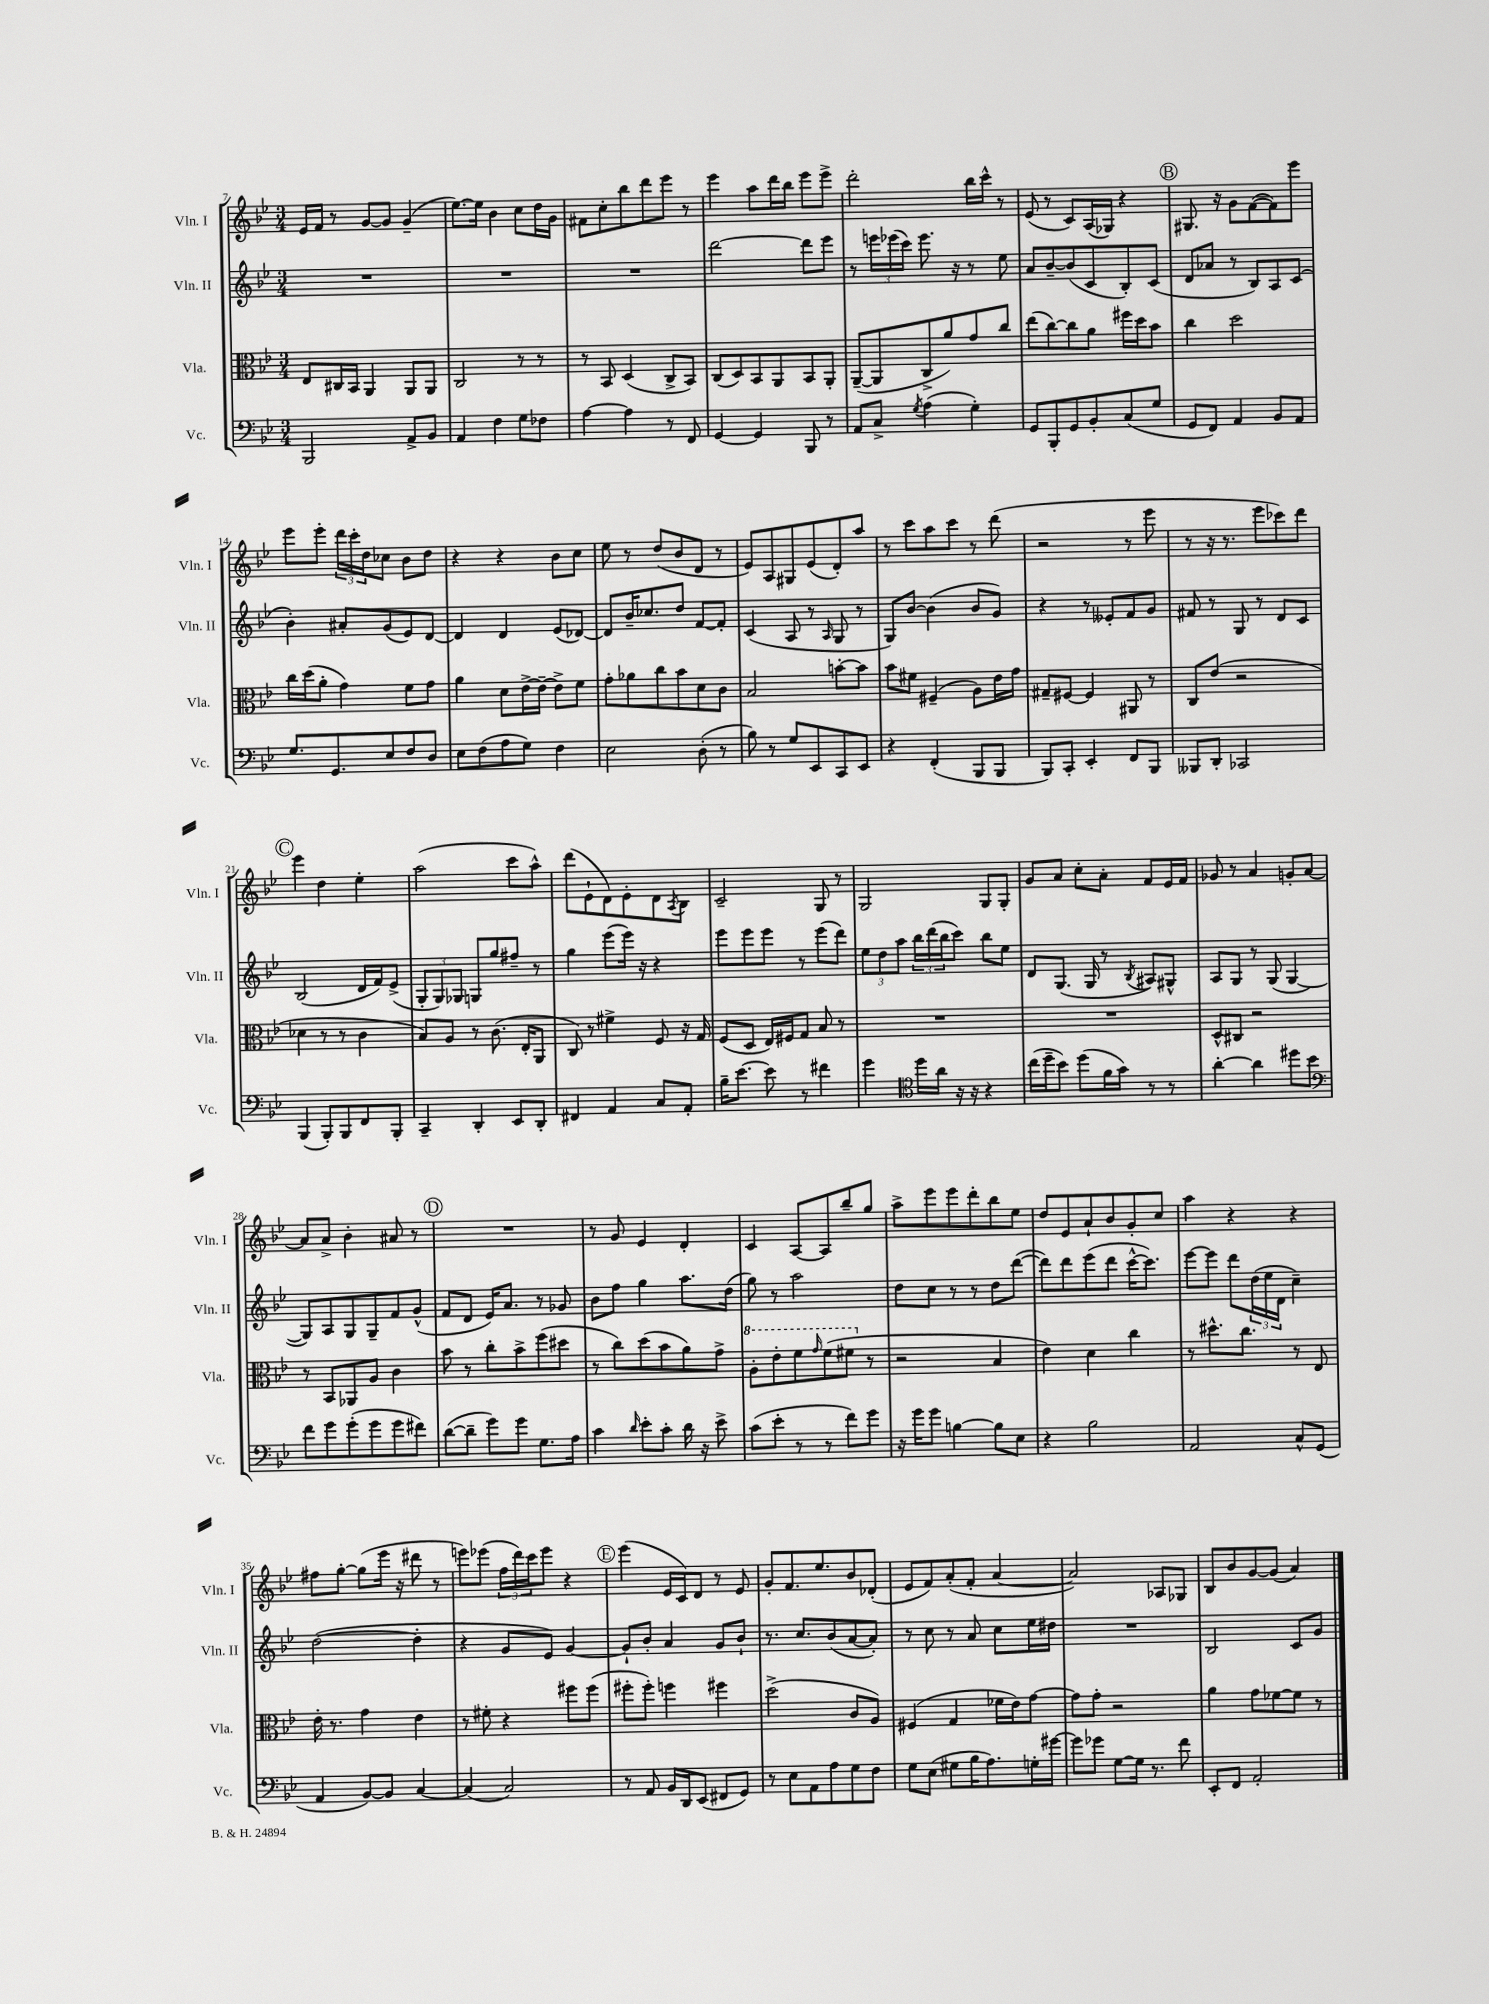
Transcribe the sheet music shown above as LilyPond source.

<<
\new StaffGroup <<
\new Staff = "s0" \with { instrumentName = "Vln. I" shortInstrumentName = "Vln. I" } {
    \clef treble \key bes \major \numericTimeSignature \time 3/4
    ees'16 f'16 r8 g'8~ g'8 g'4--( |
    ees''8.~) ees''16 bes'4 c''8 d''16 g'16 |
    fis'8 c''8-. bes''8 d'''8 ees'''8 r8 |
    ees'''4 a''8 d'''16 bes''16 ees'''8 ees'''8-> |
    d'''2-. bes''16 c'''16-^ r8 |
    ees'8( r8 c'8) a16( ges16) r4 |
    \mark \markup { \circle "B" } gis8. r16 g'8 f'8~( f'8) ees'''8 |
    ees'''8 ees'''8-. \tuplet 3/2 { d'''16 c'''16-. d''16 } ces''8 bes'8 d''8 |
    r4 r4 bes'8 c''8 |
    ees''8 r8 d''8( bes'8 d'8 r8 |
    ees'8) a8 gis8 ees'8( d'8-.) a''8 |
    r8 c'''8 a''8 c'''8 r8 d'''8( |
    r2 r8 ees'''8 |
    r8 r16 r8. ees'''8 ces'''8) d'''8 |
    \mark \markup { \circle "C" } ees'''4 d''4 ees''4-. |
    a''2( c'''8 a''8-^) |
    d'''8( ees'8-! d'8) ees'8-. d'8 \acciaccatura { a8 } bes8 |
    c'2-- g8 r8 |
    g2 g8 g8-. |
    g'8 a'8 c''8-. a'8-. f'8 ees'16 f'16 |
    ges'8 r8 a'4 g'8-. a'8~ |
    a'8 a'8-> bes'4-. ais'8 r8 |
    \mark \markup { \circle "D" } R2. |
    r8 g'8 ees'4 d'4-. |
    c'4 a8~ a8 bes''8-- g''8 |
    a''8-> ees'''8 ees'''8 d'''8-. bes''8 ees''8 |
    d''8 ees'8 a'8-! bes'8 g'8-. c''8 |
    a''4 r4 r4 |
    fis''8 g''8~-. g''8( ees'''16 r16 dis'''8 r8 |
    e'''8) ees'''8( \tuplet 3/2 { f''16 d'''16) c'''16 } ees'''8 r4 |
    \mark \markup { \circle "E" } ees'''4( ees'16 c'16) d'8 r8 ees'8 |
    g'8-. f'8. ees''8. bes'8 des'8-.( |
    ees'8 f'8) a'8-.( f'8-. a'4~ |
    a'2) aes8 ges8 |
    bes8 bes'8 g'8~ g'8( a'4) \bar "|." |
}
\new Staff = "s1" \with { instrumentName = "Vln. II" shortInstrumentName = "Vln. II" } {
    \clef treble \key bes \major \numericTimeSignature \time 3/4
    R2. |
    R2. |
    R2. |
    d'''2~ d'''8 ees'''8 |
    r8 \tuplet 3/2 { e'''16 ees'''16( c'''16) } ees'''8. r16 r8 ees''8 |
    a'8 bes'8~-- bes'8( c'8 bes8-.) c'8( |
    \mark \markup { \circle "B" } d'8 aes'8 r8 bes8) a8 c'8( |
    bes'4-.) ais'8-. g'8( ees'8) d'8~ |
    d'4 d'4 ees'8( des'8~) |
    des'8 bes'16-- ces''8. d''8 f'8~ f'8-. |
    c'4( a8 r8 \grace { a16 } g8 r8 |
    g8) bes'8~ bes'4( bes'8 g'8) |
    r4 r8 eeses'8-. f'8 g'8 |
    fis'8 r8 g8 r8 d'8 c'8 |
    \mark \markup { \circle "C" } bes2( d'16 f'16) ees'8->( |
    \tuplet 3/2 { g8-. g8) ges8 } g8 g''8 fis''8-- r8 |
    g''4 ees'''8( ees'''16) r16 r4 |
    ees'''8 ees'''8 ees'''8 r8 ees'''8( d'''8) |
    \tuplet 3/2 { ees''8 d''8 a''8 } \tuplet 3/2 { bes''16 d'''16( bes''16 } c'''8) bes''8 ees''8 |
    d'8 g8.( g16 r8 \acciaccatura { bes8 } ais8) gis8-^ |
    a8 g8 r8 g8( g4~ |
    g8) a8 g8 g8-- f'8 g'8-^( |
    \mark \markup { \circle "D" } f'8 d'8 ees'16) a'8. r8 ges'8 |
    bes'8 f''8 g''4 a''8. d''16( |
    g''8) r8 a''2 |
    d''8 c''8 r8 r8 d''8 d'''8~( |
    d'''8) d'''8 ees'''8( d'''8 c'''16~-^ c'''8.) |
    ees'''8~ ees'''8 d'''8 \tuplet 3/2 { d''16( ees''16 d'16 } c''4--) |
    d''2~( d''4-. |
    r4 g'8 ees'8) g'4~ |
    \mark \markup { \circle "E" } g'8-! bes'8-. a'4 g'8 bes'8-! |
    r8. c''8. bes'8( a'8~ a'8-.) |
    r8 c''8 r8 a'8 c''8 ees''16 dis''16 |
    R2. |
    bes2 c'8 g'8 \bar "|." |
}
\new Staff = "s2" \with { instrumentName = "Vla." shortInstrumentName = "Vla." } {
    \clef alto \key bes \major \numericTimeSignature \time 3/4
    ees8 cis16 bes,16 a,4 a,8 a,8 |
    c2 r8 r8 |
    r8 bes,8 d4( c8-> bes,8) |
    c8( d8) bes,8 a,8 bes,8 a,8-. |
    a,8~--( a,8 c8-> a'8) g'8 c''8 |
    ees''8( c''8~) c''8 a'8 fis''16 d''16 bes'8 |
    \mark \markup { \circle "B" } c''4 d''2 |
    c''16 d''16( a'8-. g'4) f'8 g'8 |
    a'4 d'8 ees'16~-> ees'16~-- ees'8-> f'8 |
    g'8-. aes'8 c''8 bes'8 d'8 c'8 |
    bes2 b'8~-. b'8 |
    bes'8 fis'8 fis4--( a8) ees'16 g'16 |
    gis8-- fis8~ fis4 ais,8 r8 |
    c8 ees'8( r2 |
    \mark \markup { \circle "C" } des'4 r8 r8 c'4 |
    bes8) a8 r8 c'8.( ees16-. a,8 |
    c8) r8 fis'4-> f8 r16 g16 |
    f8( d8 ees16) fis16 g8 bes8 r8 |
    R2. |
    R2. |
    d8-^ cis8 r2 |
    r8 bes,8 aes,8 a8 c'4 |
    \mark \markup { \circle "D" } bes'8 r8 c''8-. bes'8-> f''8( dis''8 |
    r8 c''8) d''8( bes'8 a'8) g'8-> |
    \ottava #1 a'8-. ees''8-. f''8 \grace { g''16 } f''8( fis''8 \ottava #0 r8 |
    r2 bes4 |
    ees'4) d'4 c''4 |
    r8 dis''8.-^ c''8. r8 ees8 |
    ees'16-. r8. g'4 ees'4 |
    r8 fis'8-. r4 fis''8 fis''8( |
    \mark \markup { \circle "E" } fis''8-. fis''8-.) f''4 fis''4 |
    d''2->( c'8 a8) |
    fis4( g4 fes'16 ees'16) g'8~ |
    g'8 g'8-. r2 |
    a'4 g'8 fes'8~ fes'8 r8 \bar "|." |
}
\new Staff = "s3" \with { instrumentName = "Vc." shortInstrumentName = "Vc." } {
    \clef bass \key bes \major \numericTimeSignature \time 3/4
    bes,,2 a,8-> bes,8 |
    a,4 f4 g8 fes8 |
    a4~ a4 r8 f,8 |
    g,4~ g,4 bes,,8 r8 |
    a,8 c8-> \acciaccatura { g8 } a4( g4-.) |
    g,8 bes,,8-. g,8 bes,8-. c8( g8 |
    \mark \markup { \circle "B" } g,8 f,8) a,4 bes,8 a,8 |
    g8. g,8. ees8 f8 d8 |
    ees8 f8( a8 g8) f4 |
    ees2 d8-.( r8 |
    bes8) r8 g8 ees,8 c,8 ees,8 |
    r4 f,4-.( bes,,8 bes,,8 |
    bes,,8) c,8-. ees,4-. f,8 bes,,8 |
    beses,,8 d,8-. ces,2 |
    \mark \markup { \circle "C" } bes,,4( bes,,8-.) bes,,8 f,8 bes,,8-. |
    c,4-- d,4-. ees,8 d,8-. |
    fis,4 a,4 c8 a,8-. |
    bes16-- ees'8.~ ees'8 r8 fis'4 |
    g'4 \clef tenor d''16 a'16 r16 r16 r4 |
    c''16( d''16-- bes'8) d''8( f'16 g'16) r8 r8 |
    a'4~-. a'4 dis''8 bes'8 |
    \clef bass f'8 g'8 g'8-.( g'8 g'8 fis'8) |
    \mark \markup { \circle "D" } d'8~( d'8-- g'8) g'8 g8. a16 |
    c'4 \grace { d'16 } ees'8-. c'8-. d'16 r16 ees'8-> |
    c'8( ees'8-. r8 r8 f'8) g'8 |
    r16 g'16 g'8 b4~ b8 ees8 |
    r4 bes2 |
    a,2 c8-^ g,8( |
    a,4 bes,8~) bes,8 c4~ |
    c4( c2) |
    \mark \markup { \circle "E" } r8 a,8 bes,16 d,16 ees,8( fis,8 g,8) |
    r8 ees8 a,8 a8 g8 f8 |
    g8 ees8( gis8 bes16 a8.) g16-. gis'16~ |
    gis'8 ges'8 g8~ g16 r8. f'8 |
    ees,8-. f,8 a,2-. \bar "|." |
}
>>
>>
\layout { \context { \Score currentBarNumber = #7 } }
